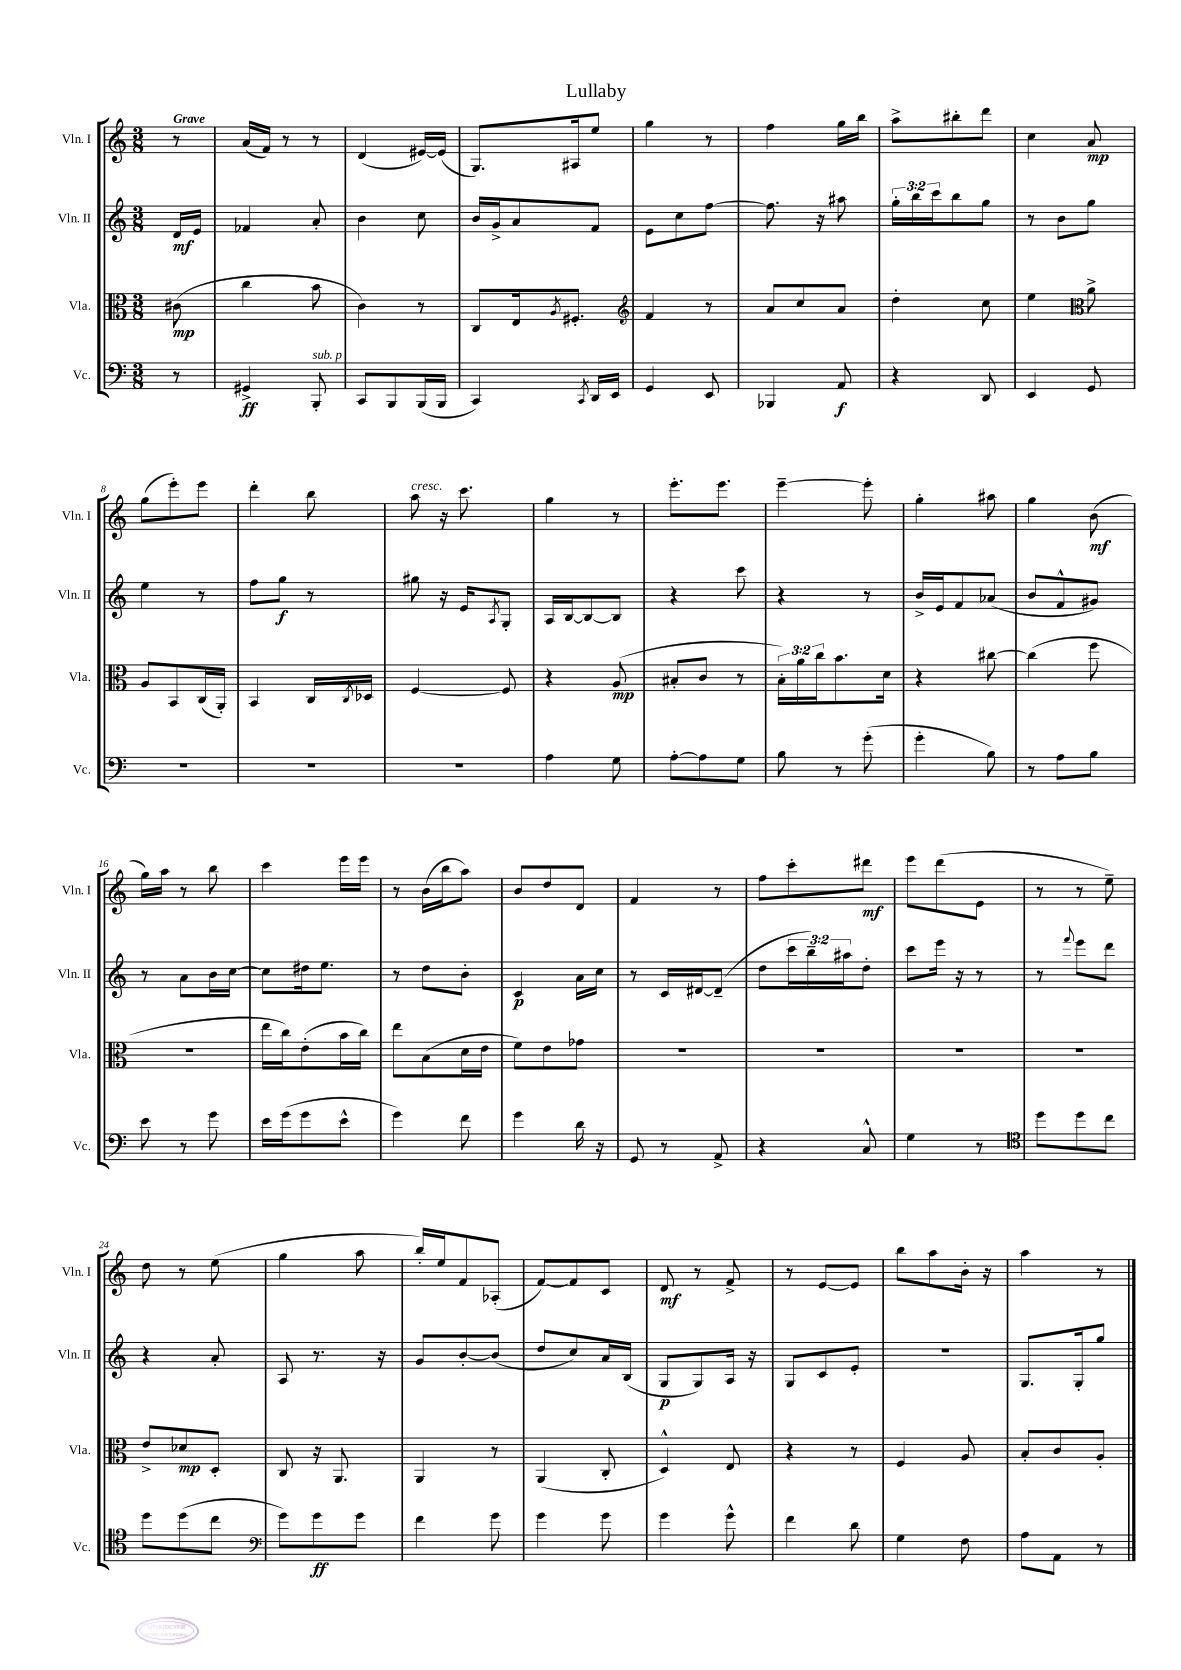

**kern	**kern	**kern	**kern
*staff4	*staff3	*staff2	*staff1
*clefF4	*clefC3	*clefG2	*clefG2
*k[]	*k[]	*k[]	*k[]
*M3/8	*M3/8	*M3/8	*M3/8
8r	(8c#\	16d/LL	8r
.	.	16e/JJ	.
=	=	=	=
4GG#^/	4cc\	4f-/	(16a/LL
.	.	.	16f/JJ)
.	.	.	8r
8BBB'/	8b\	8a'/	8r
=	=	=	=
8CC/L	4c\)	4b\	(4d/
8BBB/	.	.	.
(16BBB/L	8r	8cc\	[16e#/LL)
16BBB/JJ	.	.	(16e#/]JJ
=	=	=	=
4CC/)	8C/L	16b/LL	8.G/L)
.	.	16g^/J	.
.	16E/k	8a/	.
.	8qA/	.	.
.	8.F#'/J	.	16A#/k
8qCC/	.	.	.
16DD/LL	.	8f/J	8ee/J
16EE/JJ	.	.	.
=	=	=	=
*	*clefG2	*	*
4GG/	4f/	8e\L	4gg\
.	.	8cc\	.
8EE/	8r	[8ff\J	8r
=	=	=	=
4BBB-/	8a/L	8.ff\]	4ff\
.	8cc/	.	.
.	.	16r	.
8AA/	8a/J	8aa#\	16gg\LL
.	.	.	16bb\JJ
=	=	=	=
4r	4dd'\	24gg'\LL	8aa^\L
.	.	24bb\	.
.	.	24ccc\J	.
.	.	8bb\	8bb#'\
8DD/	8cc\	8gg\J	8ddd\J
=	=	=	=
4EE/	4ee\	8r	4cc\
.	.	8b\L	.
*	*clefC3	*	*
8GG/	8a^\	8gg\J	8a/
=	=	=	=
4.r	8A/L	4ee\	(8gg\L
.	8BB/	.	8eee'\)
.	(16C/L	8r	8eee\J
.	16AA'/JJ)	.	.
=	=	=	=
4.r	4BB/	8ff\L	4ddd'\
.	.	8gg\J	.
.	16C/LL	8r	8bb\
.	8qC/	.	.
.	16D-/JJ	.	.
=	=	=	=
4.r	[4F/	8gg#\	8aa\
.	.	16r	16r
.	.	16e/LK	8.ccc\
.	.	8qA/	.
.	8F/]	8G'/J	.
=	=	=	=
4A\	4r	16A/LL	4gg\
.	.	[16B/J	.
.	.	8B/_	.
8G\	(8A/	8B/]J	8r
=	=	=	=
[8A'\L	8B#'/L	4r	8.eee'\L
8A\]	8c/J	.	.
.	.	.	8.eee\J
8G\J	8r	8ccc\	.
=	=	=	=
8B\	24B'\LL)	4r	[4eee~\
.	24a\	.	.
.	24cc\J	.	.
8r	8.b\	.	.
(8g'\	.	8r	8eee'\]
.	16d\Jk	.	.
=	=	=	=
4g'\	4r	16b^/LL	4gg'\
.	.	16e/J	.
.	.	8f/	.
8B\)	[8cc#\	(8a-/J	8aa#\
=	=	=	=
8r	(4cc#\]	8b/L	4gg\
8A\L	.	8f^^/	.
8B\J	8ff\	8g#/J)	(8b\
=	=	=	=
8e\	4.r	8r	16gg\LL)
.	.	.	16aa\JJ
8r	.	8a\L	8r
8g\	.	16b\L	8bb\
.	.	[16cc\JJ	.
=	=	=	=
16e\LL	16ee\LL	8cc\]L	4ccc\
(16g\J	16cc\J)	.	.
8g\	(8e'\	16dd#\k	.
.	.	8.ee\J	.
8e^^\J	16b\L	.	16eee\LL
.	16cc\JJ)	.	16eee\JJ
=	=	=	=
4g\)	8ee\L	8r	8r
.	(8B\	8dd\L	(16b\LL
.	.	.	16bb\J
8f\	16d\L	8b'\J	8aa\J)
.	16e\JJ	.	.
=	=	=	=
4g\	8f\L)	4c/	8b/L
.	8e\	.	8dd/
16d\	8g-\J	16a\LL	8d/J
16r	.	16cc\JJ	.
=	=	=	=
8GG/	4.r	8r	4f/
8r	.	16c/LL	.
.	.	[16d#/J	.
8AA^/	.	(8d#~/]J	8r
=	=	=	=
4r	4.r	8dd\L	8ff\L
.	.	24ccc\L	8ccc'\
.	.	24bb~\)	.
.	.	24aa#\J	.
8C^^/	.	8dd'\J	8ddd#\J
=	=	=	=
4G\	4.r	8ccc\L	8eee\L
.	.	16eee\Jk	(8ddd\
.	.	16r	.
8r	.	8r	8e\J
=	=	=	=
*clefC4	*	*	*
8dd\L	4.r	8r	8r
.	.	8qqfff/	.
8dd\	.	8eee\L	8r
8cc\J	.	8ddd\J	8ee~\)
=	=	=	=
8dd\L	8e^/L	4r	8dd\
(8dd\	8d-/	.	8r
8cc\J	8D'/J	8a'/	(8ee\
=	=	=	=
*clefF4	*	*	*
8g\L)	8C/	8A/	4gg\
8g\	16r	8.r	.
.	8.AA/	.	.
8g\J	.	.	8aa\
.	.	16r	.
=	=	=	=
4f\	4AA/	8g/L	16bb'/LL)
.	.	.	16ee/J
.	.	[8b'/	8f/
8g\	8r	(8b/]J	(8A-'/J
=	=	=	=
4g\	(4AA/	8dd/L	[8f/L)
.	.	8cc/)	8f/]
8g\	8C'/	16a/L	8c/J
.	.	(16B/JJ	.
=	=	=	=
4g\	4D^^/)	8G/L	8d/
.	.	8G/)	8r
8g^^\	8E/	16A/Jk	8f^/
.	.	16r	.
=	=	=	=
4f\	4r	8G/L	8r
.	.	8c/	[8e/L
8d\	8r	8e'/J	8e/]J
=	=	=	=
4G\	4F/	4.r	8bb\L
.	.	.	8aa\
8F\	8A/	.	16b'\Jk
.	.	.	16r
=	=	=	=
8A\L	8B'/L	8.G/L	4aa\
8AA\J	8c/	.	.
.	.	16G'/k	.
8r	8A'/J	8gg/J	8r
==	==	==	==
*-	*-	*-	*-
